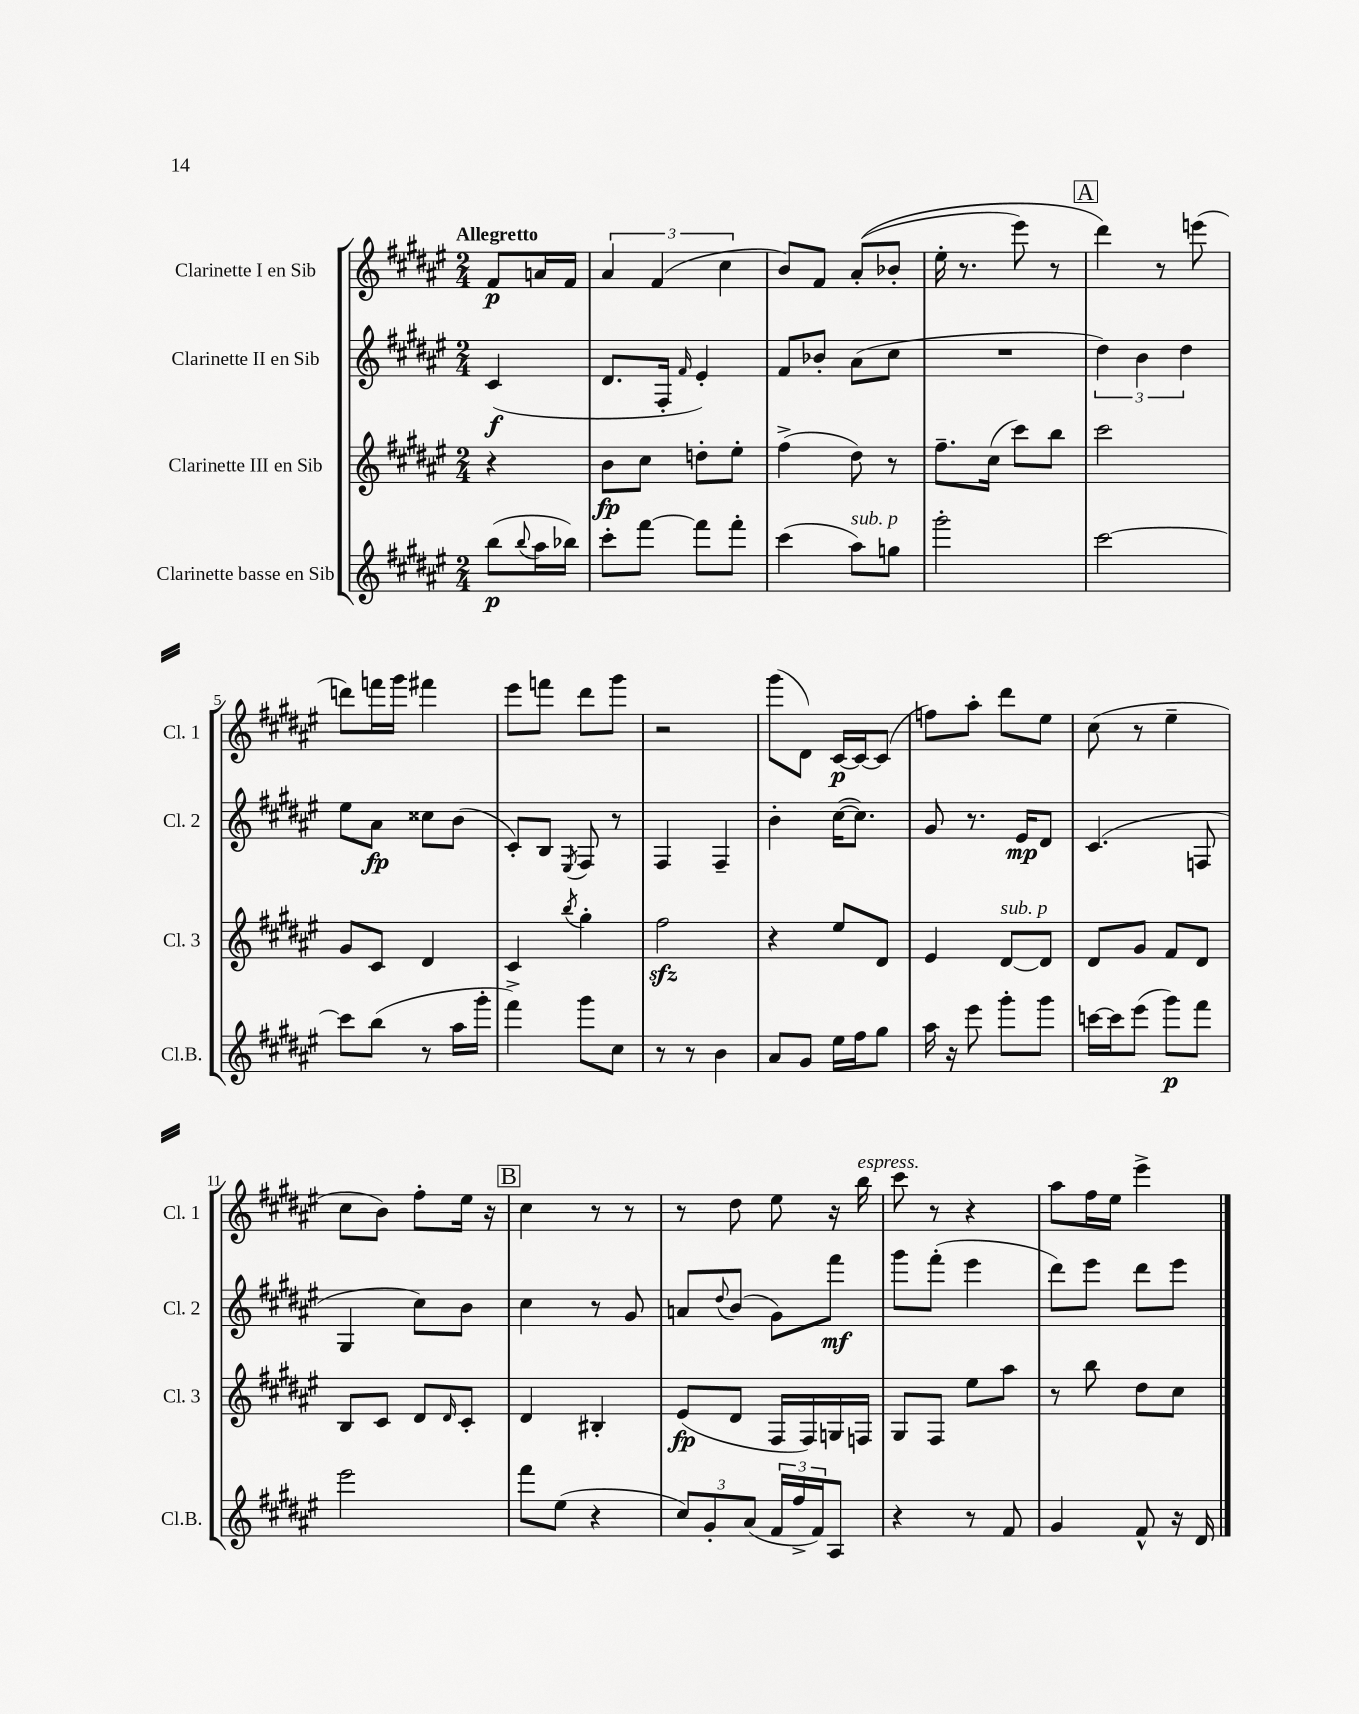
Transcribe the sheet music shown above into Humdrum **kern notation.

**kern	**dynam	**kern	**dynam	**kern	**dynam	**kern	**dynam
*part4	*part4	*part3	*part3	*part2	*part2	*part1	*part1
*staff4	*staff4	*staff3	*staff3	*staff2	*staff2	*staff1	*staff1
*I"Clarinette basse en Sib	*	*I"Clarinette III en Sib	*	*I"Clarinette II en Sib	*	*I"Clarinette I en Sib	*
*I'Cl.B.	*	*I'Cl. 3	*	*I'Cl. 2	*	*I'Cl. 1	*
*clefG2	*	*clefG2	*	*clefG2	*	*clefG2	*
*k[f#c#g#d#a#e#]	*	*k[f#c#g#d#a#e#]	*	*k[f#c#g#d#a#e#]	*	*k[f#c#g#d#a#e#]	*
*M2/4	*	*M2/4	*	*M2/4	*	*M2/4	*
=	=	=	=	=	=	=	=
!	!	!	!	!	!	!LO:TX:a:B:t=Allegretto	!
(8bb\L	p	4r	.	(4c#/	f	8f#/L	p
8qqbb/	.	.	.	.	.	.	.
16aa#\L	.	.	.	.	.	16an/L	.
16bb-X\JJ)	.	.	.	.	.	16f#/JJ	.
=1	=1	=1	=1	=1	=1	=1	=1
8ccc#'\L	.	8b\L	fp	8.d#/L	.	6a#/	.
[8fff#\J	.	8cc#\J	.	.	.	.	.
.	.	.	.	.	.	(6f#/	.
.	.	.	.	16F#'/Jk	.	.	.
.	.	.	.	16qqf#/	.	.	.
8fff#\L]	.	8ddn'\L	.	4e#'/)	.	.	.
.	.	.	.	.	.	6cc#\	.
8fff#'\J	.	8ee#'\J	.	.	.	.	.
=2	=2	=2	=2	=2	=2	=2	=2
(4ccc#\	.	(4ff#^\	.	8f#/L	.	8b/L)	.
.	.	.	.	8b-X'/J	.	8f#/J	.
!LO:TX:a:i:t=sub. p	!	!	!	!	!	!	!
8aa#\L)	.	8dd#\)	.	(8a#\L	.	((8a#'/L	.
8ggn\J	.	8r	.	8cc#\J	.	8b-X'/J	.
=3	=3	=3	=3	=3	=3	=3	=3
2ggg#'\	.	8.ff#~\L	.	2r	.	16ee#'\	.
.	.	.	.	.	.	8.r	.
.	.	(16cc#\Jk	.	.	.	.	.
.	.	8ccc#\L)	.	.	.	8eee#\)	.
.	.	8bb\J	.	.	.	8r	.
!!LO:REH:place=s1:t=A
=4	=4	=4	=4	=4	=4	=4	=4
[2ccc#\	.	2ccc#\	.	6dd#\)	.	4ddd#\)	.
.	.	.	.	6b\	.	.	.
.	.	.	.	.	.	8r	.
.	.	.	.	6dd#\	.	.	.
.	.	.	.	.	.	(8eeen\	.
!!LO:LB:g=z
=5	=5	=5	=5	=5	=5	=5	=5
8ccc#\L]	.	8g#/L	.	8ee#\L	.	8dddn\L)	.
(8bb\J	.	8c#/J	.	8a#\J	fp	16fffn\L	.
.	.	.	.	.	.	16ggg#\JJ	.
8r	.	4d#/	.	8cc##X\L	.	4fff#X\	.
16aa#\LL	.	.	.	(8b\J	.	.	.
16ggg#'\JJ	.	.	.	.	.	.	.
=6	=6	=6	=6	=6	=6	=6	=6
4fff#^\)	.	4c#/	.	8c#'/L)	.	8eee#\L	.
.	.	.	.	8B/J	.	8fffn\J	.
.	.	8qbb/	.	8qE#/	.	.	.
8ggg#\L	.	4gg#'\	.	8F#/	.	8ddd#\L	.
8cc#\J	.	.	.	8r	.	8ggg#\J	.
=7	=7	=7	=7	=7	=7	=7	=7
8r	.	2ff#zz\	.	4F#/	.	2r	.
8r	.	.	.	.	.	.	.
4b\	.	.	.	4F#~/	.	.	.
=8	=8	=8	=8	=8	=8	=8	=8
8a#/L	.	4r	.	4b'\	.	(8ggg#\L	.
8g#/J	.	.	.	.	.	8d#\J)	.
16ee#\LL	.	8ee#/L	.	([16cc#\KL	.	[16c#/LL	p
16ff#\J	.	.	.	8.cc#\J])	.	16c#/J_	.
8gg#\J	.	8d#/J	.	.	.	(8c#/J]	.
=9	=9	=9	=9	=9	=9	=9	=9
16aa#\	.	4e#/	.	8g#/	.	8ffn\L)	.
16r	.	.	.	.	.	.	.
8eee#\	.	.	.	8.r	.	8aa#'\J	.
!	!	!LO:TX:a:i:t=sub. p	!	!	!	!	!
8ggg#'\L	.	[8d#/L	.	.	.	8ddd#\L	.
.	.	.	.	16e#/KL	mp	.	.
8ggg#\J	.	8d#/J]	.	8d#/J	.	8ee#\J	.
=10	=10	=10	=10	=10	=10	=10	=10
[16cccn\LL	.	8d#/L	.	(4.c#/	.	(8cc#\	.
16ccc\J]	.	.	.	.	.	.	.
(8eee#\J	.	8g#/J	.	.	.	8r	.
8ggg#\L)	p	8f#/L	.	.	.	4ee#~\	.
8fff#\J	.	8d#/J	.	8Fn/	.	.	.
!!LO:LB:g=z
=11	=11	=11	=11	=11	=11	=11	=11
2eee#\	.	8B/L	.	4G#/	.	8cc#\L	.
.	.	8c#/J	.	.	.	8b\J)	.
.	.	8d#/L	.	8cc#\L)	.	8ff#'\L	.
.	.	16qqd#/	.	.	.	.	.
.	.	8c#'/J	.	8b\J	.	16ee#\Jk	.
.	.	.	.	.	.	16r	.
!!LO:REH:place=s1:t=B
=12	=12	=12	=12	=12	=12	=12	=12
8fff#\L	.	4d#/	.	4cc#\	.	4cc#\	.
(8ee#\J	.	.	.	.	.	.	.
4r	.	4B#X'/	.	8r	.	8r	.
.	.	.	.	8g#/	.	8r	.
=13	=13	=13	=13	=13	=13	=13	=13
12cc#/L)	.	(8e#/L	fp	8an/L	.	8r	.
12g#'/	.	.	.	.	.	.	.
.	.	.	.	8qqdd#/	.	.	.
.	.	8d#/J	.	(8b/J	.	8dd#\	.
(12a#/J	.	.	.	.	.	.	.
24f#/LL	.	16F#/LL	.	8g#\L)	.	8ee#\	.
24ff#^/	.	.	.	.	.	.	.
.	.	16F#/)	.	.	.	.	.
24f#/J)	.	.	.	.	.	.	.
8A#/J	.	16Gn/	.	8fff#\J	mf	16r	.
!	!	!	!	!	!	!LO:TX:a:i:t=espress.	!
.	.	16Fn/JJ	.	.	.	16bb\	.
=14	=14	=14	=14	=14	=14	=14	=14
4r	.	8G#/L	.	8ggg#\L	.	8ccc#\	.
.	.	8F#/J	.	(8fff#'\J	.	8r	.
8r	.	8ee#\L	.	4eee#\	.	4r	.
8f#/	.	8aa#\J	.	.	.	.	.
=15	=15	=15	=15	=15	=15	=15	=15
4g#/	.	8r	.	8ddd#\L)	.	8aa#\L	.
.	.	8bb\	.	8eee#\J	.	16ff#\L	.
.	.	.	.	.	.	16ee#\JJ	.
8f#^^/	.	8dd#\L	.	8ddd#\L	.	4eee#^\	.
16r	.	8cc#\J	.	8eee#\J	.	.	.
16d#/	.	.	.	.	.	.	.
==	==	==	==	==	==	==	==
*-	*-	*-	*-	*-	*-	*-	*-
